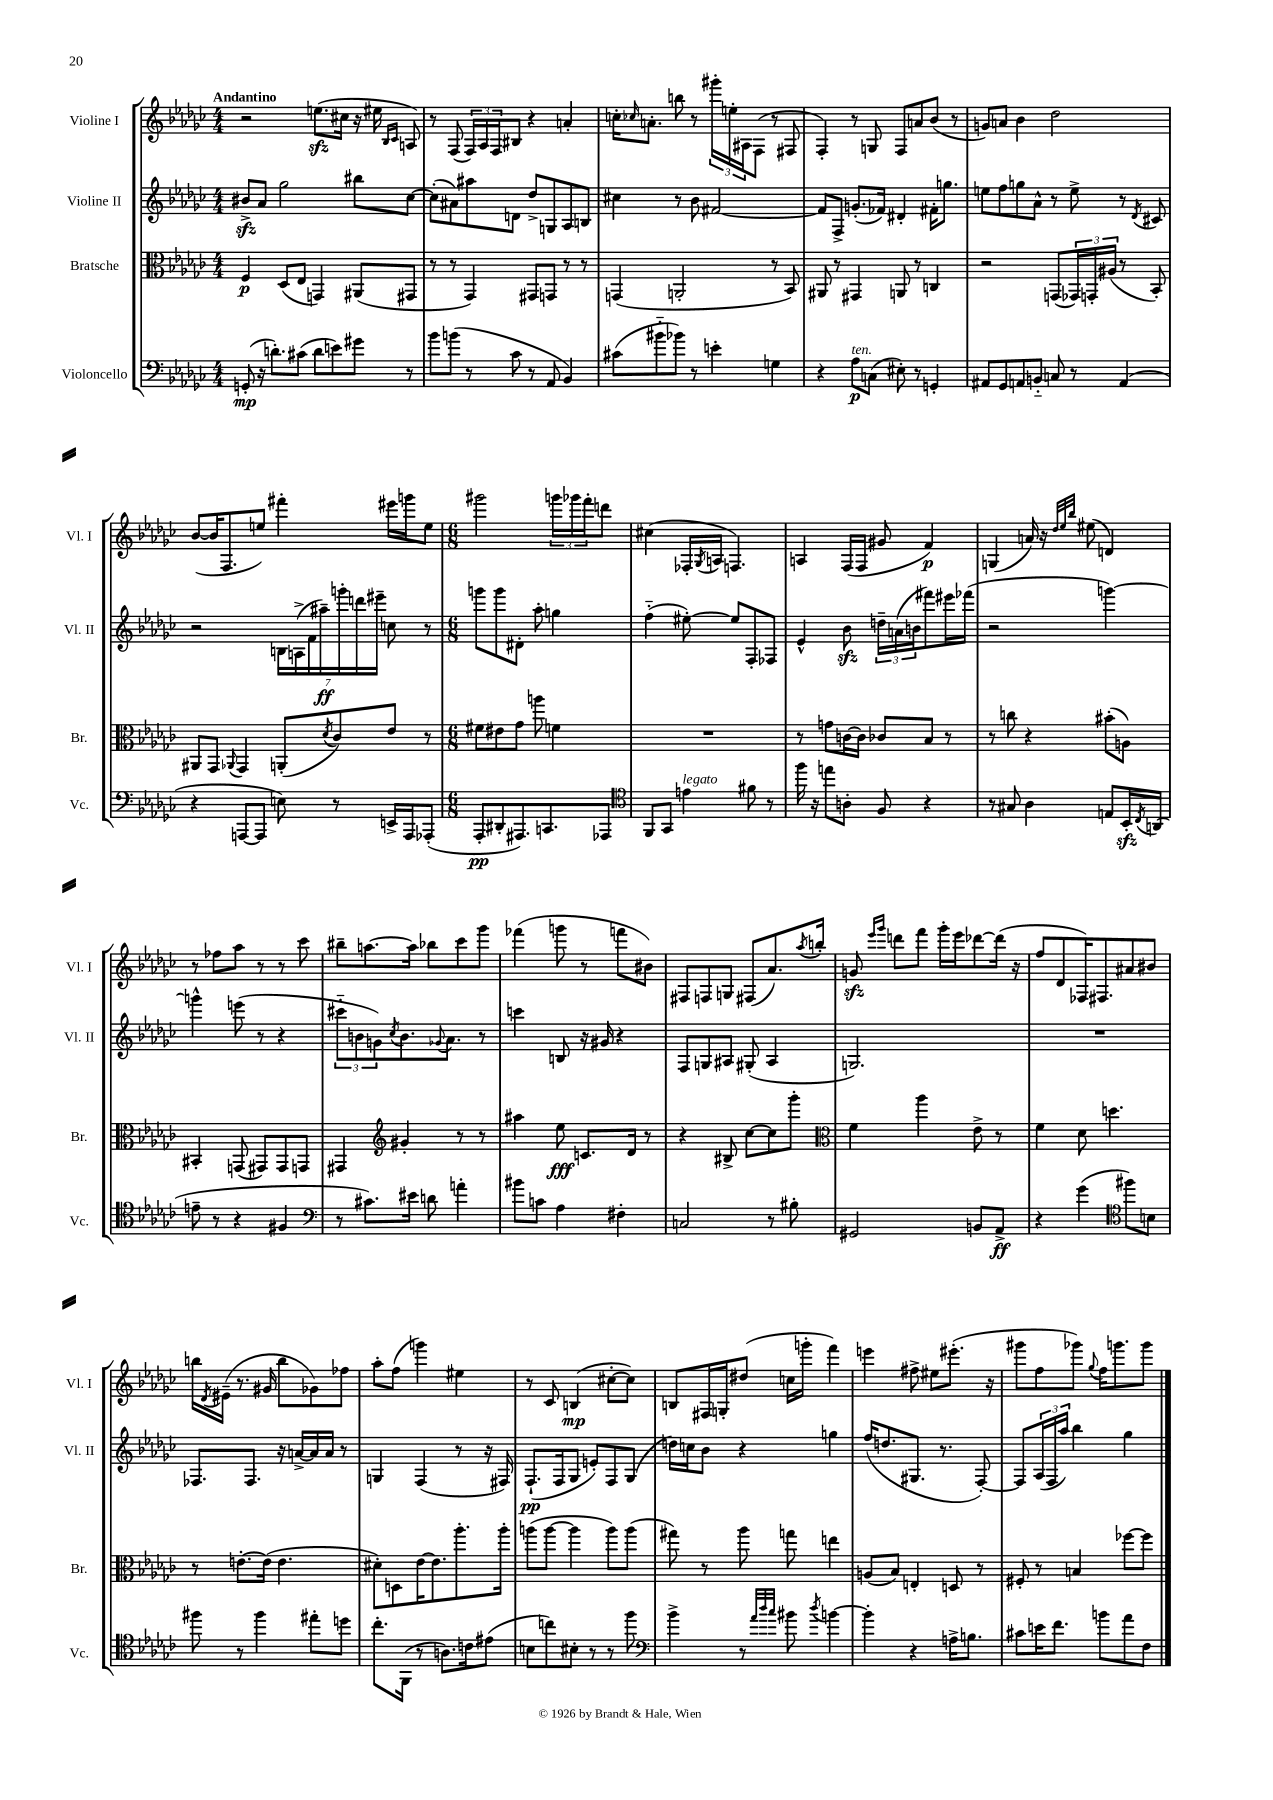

**kern	**dynam	**kern	**dynam	**kern	**dynam	**kern	**dynam
*part4	*part4	*part3	*part3	*part2	*part2	*part1	*part1
*staff4	*staff4	*staff3	*staff3	*staff2	*staff2	*staff1	*staff1
*I"Violoncello	*	*I"Bratsche	*	*I"Violine II	*	*I"Violine I	*
*I'Vc.	*	*I'Br.	*	*I'Vl. II	*	*I'Vl. I	*
*clefF4	*	*clefC3	*	*clefG2	*	*clefG2	*
*k[b-e-a-d-g-c-]	*	*k[b-e-a-d-g-c-]	*	*k[b-e-a-d-g-c-]	*	*k[b-e-a-d-g-c-]	*
*M4/4	*	*M4/4	*	*M4/4	*	*M4/4	*
=1	=1	=1	=1	=1	=1	=1	=1
!	!	!	!	!	!	!LO:TX:a:B:t=Andantino	!
(8GGn'/	mp	4F/	p	8b#Xzz^/L	.	2r	.
16r	.	.	.	8a-/J	.	.	.
8.dn'\L)	.	.	.	.	.	.	.
.	.	(8D-/L	.	2gg-\	.	.	.
(8c#X\J	.	8E-/J	.	.	.	.	.
8d\L	.	4GGn/)	.	.	.	(8.eenzz\L	.
8en\)	.	.	.	.	.	.	.
.	.	.	.	.	.	16cc#X\Jk	.
8g#X\J	.	(8AA#X/L	.	8bb#X\L	.	16r	.
.	.	.	.	.	.	16ee#X\	.
.	.	.	.	.	.	16qqB-/LL	.
.	.	.	.	.	.	16qqc-/JJ	.
8r	.	8GG#X/J	.	[8cc-\J	.	8An/)	.
=2	=2	=2	=2	=2	=2	=2	=2
8b-\L	.	8r	.	(8cc-'\L]	.	8r	.
(8bn\J	.	8r	.	8a#X\)	.	(8F/	.
8r	.	4GG-/)	.	8aa#X\	.	24F/LL)	.
.	.	.	.	.	.	24A-/	.
.	.	.	.	.	.	24F/J	.
8c-\	.	.	.	8dn\J	.	8B#X/J	.
8r	.	8GG#X/L	.	8dd-^/L	.	4r	.
8AA-/	.	8GGn/J	.	8Gn/	.	.	.
4BB-/)	.	8r	.	8A-/	.	4an'/	.
.	.	8r	.	8Bn/J	.	.	.
=3	=3	=3	=3	=3	=3	=3	=3
(8c#X\L	.	(4GGn/	.	4cc#X\	.	16ccn'\KL	.
.	.	.	.	.	.	16qqcc-X/	.
.	.	.	.	.	.	8.an'\J	.
8b#X\	.	.	.	.	.	.	.
8b-X\J)	.	2AAn'/	.	8r	.	8bbn\	.
8r	.	.	.	8b-\	.	8r	.
4en'\	.	.	.	[2f#X/	.	24ggg#X'\LL	.
.	.	.	.	.	.	24een'\	.
.	.	.	.	.	.	24A#X\J	.
.	.	.	.	.	.	(8F\J	.
4Gn\	.	8r	.	.	.	8r	.
.	.	8BB-/)	.	.	.	8F#X/	.
=4	=4	=4	=4	=4	=4	=4	=4
4r	.	8AA#X/	.	8f#/L]	.	4F'/)	.
.	.	8r	.	8F^/J	.	.	.
!LO:TX:a:i:t=ten.	!	!	!	!	!	!	!
8A-\L	p	4GG#X/	.	(8.gn'/L	.	8r	.
(8Cn\J	.	.	.	.	.	8Gn/	.
.	.	.	.	16f-X/Jk)	.	.	.
8E#X'\)	.	8AAn/	.	4d#X'/	.	8F/L	.
8r	.	8r	.	.	.	8an/	.
4GGn'/	.	4Cn/	.	16f#X'\KL	.	(8b-/J	.
.	.	.	.	8.ggn\J	.	.	.
.	.	.	.	.	.	8r	.
=5	=5	=5	=5	=5	=5	=5	=5
8AA#X/L	.	2r	.	8een\L	.	8gn/L)	.
8GG-/	.	.	.	8ff\	.	8an/J	.
8AAn/	.	.	.	8ggn\	.	4b-\	.
8BBn/J	.	.	.	8a-^^\J	.	.	.
8Cn/	.	(8GGn/L	.	8r	.	2dd-\	.
8r	.	24GG-X/L)	.	8ee^\	.	.	.
.	.	24GGn'/	.	.	.	.	.
.	.	(24A#X/JJ	.	.	.	.	.
(4AA/	.	8r	.	8r	.	.	.
.	.	.	.	8qd-/	.	.	.
.	.	8BB-'/)	.	8c#X/	.	.	.
!!LO:LB:g=z
=6	=6	=6	=6	=6	=6	=6	=6
4r	.	8AA#X/L	.	2r	.	([8b-/L	.
.	.	8GG-/J	.	.	.	16b-/K]	.
.	.	.	.	.	.	8.F/	.
.	.	8qqAA-X/	.	.	.	.	.
[8AAAn/L	.	4GG-/	.	.	.	.	.
8AAA/J]	.	.	.	.	.	8een/J)	.
8En\)	.	(8AAn'/L	.	28Bn\LL	.	4fff#X'\	.
.	.	.	.	(28An^\	.	.	.
.	.	.	.	28f\	.	.	.
.	.	.	.	28aa#X~\)	ff	.	.
.	.	8qd-/	.	.	.	.	.
8r	.	8c-/)	.	.	.	.	.
.	.	.	.	28gggn'\	.	.	.
.	.	.	.	28dddn\	.	.	.
.	.	.	.	28eee#X~\JJ	.	.	.
16EEn^/LL	.	8e-/J	.	8ccn\	.	16eee#X\LL	.
16AAA/J	.	.	.	.	.	16gggn\J	.
(8AAA-X'/J	.	8r	.	8r	.	8ee\J	.
=7	=7	=7	=7	=7	=7	=7	=7
*M6/8	*	*M6/8	*	*M6/8	*	*M6/8	*
8AAA-'/L	pp	8f#X\L	.	8gggn\L	.	2ggg#X\	.
8DD#X'/	.	8e#X\	.	8ggg\	.	.	.
8.AAA#X/)	.	8g-\J	.	8d#X'\J	.	.	.
.	.	8aan\	.	8aa-'\	.	.	.
8.CCn/	.	.	.	.	.	.	.
.	.	4fn\	.	4ggn\	.	24gggn\LL	.
.	.	.	.	.	.	24ggg-X\	.
.	.	.	.	.	.	24fff'\J	.
8AAA-X/J	.	.	.	.	.	8dddn\J	.
=8	=8	=8	=8	=8	=8	=8	=8
*clefC4	*	*	*	*	*	*	*
8FF/L	.	2.r	.	(4ff\	.	(4cc#X\	.
8GG-/J	.	.	.	.	.	.	.
!LO:TX:a:i:t=legato	!	!	!	!	!	!	!
4en\	.	.	.	[8ee#X'\)	.	16F-X'/LL	.
.	.	.	.	.	.	8qG-/	.
.	.	.	.	.	.	16An/JJ	.
.	.	.	.	8ee#/L]	.	4.Fn/)	.
8f#X\	.	.	.	8F'/	.	.	.
8r	.	.	.	8F-X/J	.	.	.
=9	=9	=9	=9	=9	=9	=9	=9
16ff\	.	8r	.	4e-^^/	.	4An/	.
16r	.	.	.	.	.	.	.
8een\L	.	8gn\L	.	.	.	.	.
8An'\J	.	[16cn\L	.	8b-zz\	.	(16F/LL	.
.	.	16c\JJ]	.	.	.	16F/JJ	.
8F/	.	8c-X/L	.	24ddn~\LL	.	8g#X/	.
.	.	.	.	(24an\	.	.	.
.	.	.	.	24bn\J	.	.	.
4r	.	8B-/J	.	8fff#X\)	.	4f/)	p
.	.	8r	.	16eee#X\L	.	.	.
.	.	.	.	(16fff-X\JJ	.	.	.
=10	=10	=10	=10	=10	=10	=10	=10
8r	.	8r	.	2r	.	(4Gn/	.
8G#X/	.	8ccn\	.	.	.	.	.
4A-\	.	4r	.	.	.	16an/)	.
.	.	.	.	.	.	16r	.
.	.	.	.	.	.	32qqdd-/LLL	.
.	.	.	.	.	.	32qqee-/	.
.	.	.	.	.	.	32qqbb-/JJJ	.
.	.	.	.	.	.	(8ee#X\	.
8En/L	.	(8b#X'\L	.	[4gggn\)	.	4dn/)	.
16BB-zz'/L	.	8An\J)	.	.	.	.	.
8qC-/	.	.	.	.	.	.	.
(16AAn/JJ	.	.	.	.	.	.	.
!!LO:LB:g=z
=11	=11	=11	=11	=11	=11	=11	=11
8en~\	.	4BB#X'/	.	4gggn^^\]	.	8r	.
8r	.	.	.	.	.	8ff-X\L	.
4r	.	(8GGn/	.	(8eeen\	.	8aa-\J	.
.	.	8GG#X/L)	.	8r	.	8r	.
4F#X/	.	8GG#/	.	4r	.	8r	.
.	.	8GGn/J	.	.	.	8ccc-\	.
=12	=12	=12	=12	=12	=12	=12	=12
*clefF4	*	*	*	*	*	*	*
8r	.	4GG#X/	.	12ccc#X\L	.	8bb#X~\L	.
.	.	.	.	12bn\	.	.	.
8.c#X\L)	.	.	.	.	.	[8.aan\	.
.	.	.	.	12gn\)	.	.	.
*	*	*clefG2	*	*	*	*	*
.	.	.	.	8qcc-/	.	.	.
.	.	4g#X'/	.	8.b\	.	.	.
16e#X\Jk	.	.	.	.	.	16aa\Jk]	.
8dn\	.	.	.	.	.	8bb-X\L	.
.	.	.	.	8qqg-X/	.	.	.
.	.	.	.	8.a-\J	.	.	.
4an'\	.	8r	.	.	.	8ccc-\	.
.	.	8r	.	8r	.	8ggg-\J	.
=13	=13	=13	=13	=13	=13	=13	=13
8b#X\L	.	4aa#X\	.	4cccn\	.	(4fff-X\	.
8cn\J	.	.	.	.	.	.	.
4A-\	.	8ee-\	fff	8Bn/	.	8gggn\	.
.	.	8.cn/L	.	16r	.	8r	.
.	.	.	.	16g#X/	.	.	.
4F#X'\	.	.	.	4r	.	8fffn\L	.
.	.	16d-/Jk	.	.	.	.	.
.	.	8r	.	.	.	8b#X\J)	.
=14	=14	=14	=14	=14	=14	=14	=14
2Cn/	.	4r	.	8F/L	.	8F#X/L	.
.	.	.	.	8Gn/	.	8Fn/	.
.	.	8B#X^/	.	8A#X/J	.	8Gn/J	.
.	.	[8cc-\L	.	(8G#X'/	.	(8F#X/L	.
8r	.	8cc-\]	.	4A#/	.	8.a-/)	.
8B#X'\	.	8ggg-'\J	.	.	.	.	.
.	.	.	.	.	.	8qaa-/	.
.	.	.	.	.	.	16bbn'/Jk	.
=15	=15	=15	=15	=15	=15	=15	=15
*	*	*clefC3	*	*	*	*	*
2GG#X/	.	4f\	.	2.Gn/)	.	8gnzz/	.
.	.	.	.	.	.	16qqeee-/LL	.
.	.	.	.	.	.	16qqggg-/JJ	.
.	.	.	.	.	.	8dddn\L	.
.	.	4aa-\	.	.	.	8fff\J	.
.	.	.	.	.	.	16ggg-'\LL	.
.	.	.	.	.	.	16eee-\J	.
8BBn/L	.	8e-^\	.	.	.	[8ddd-X\	.
8AA-^/J	ff	8r	.	.	.	(16ddd-\Jk]	.
.	.	.	.	.	.	16r	.
=16	=16	=16	=16	=16	=16	=16	=16
4r	.	4f\	.	2.r	.	8ff/L	.
.	.	.	.	.	.	8d-/	.
(4g-\	.	8d-\	.	.	.	16F-X/K)	.
.	.	.	.	.	.	8.F#X/	.
.	.	4.ddn\	.	.	.	.	.
*clefC4	*	*	*	*	*	*	*
8ff#X\L)	.	.	.	.	.	8a#X/	.
8Bn\J	.	.	.	.	.	8b#X/J	.
!!LO:LB:g=z
=17	=17	=17	=17	=17	=17	=17	=17
8ff#X\	.	8r	.	8.F-X/L	.	16bbn\LL	.
.	.	.	.	.	.	8qd-/	.
.	.	.	.	.	.	(16e#X~\JJ	.
8r	.	[8.en'\L	.	.	.	8.r	.
.	.	.	.	8.F-/J	.	.	.
4ff#\	.	.	.	.	.	.	.
.	.	(16e\Jk]	.	.	.	16g#X/	.
.	.	4.e\	.	16r	.	8bb\L	.
.	.	.	.	[16an^/LL	.	.	.
8ee#X'\L	.	.	.	16a/]	.	8g-X\)	.
.	.	.	.	16a/JJ	.	.	.
8ddn\J	.	.	.	8r	.	8ff-X\J	.
=18	=18	=18	=18	=18	=18	=18	=18
8.cc-'\L	.	8d#X'\L)	.	4Gn/	.	8aa-'\L	.
.	.	8Dn\	.	.	.	(8ff\J	.
(16FF\Jk	.	.	.	.	.	.	.
8r	.	[16e-\K	.	(4F/	.	4gggn\)	.
.	.	8.e-\]	.	.	.	.	.
8.An\L)	.	.	.	.	.	.	.
.	.	8.aa-'\	.	8r	.	4ee#X\	.
16cn\k	.	.	.	.	.	.	.
(8e#X\J	.	.	.	16r	.	.	.
.	.	16aa-'\Jk	.	16F#X/)	.	.	.
=19	=19	=19	=19	=19	=19	=19	=19
8Bn\L	.	(8aan\L	.	(8.F`/L	pp	8r	.
8ccn\)	.	[8aa\J	.	.	.	8c-/	.
.	.	.	.	16F/k	.	.	.
8B#X'\J	.	4aa\]	.	8G-/J	.	(4Bn/	mp
8r	.	.	.	8en'/L)	.	.	.
8r	.	8aa\L)	.	8F/	.	[8cc#X'\L	.
8ff\	.	(8aa\J	.	(8G-/J	.	8cc#\J])	.
=20	=20	=20	=20	=20	=20	=20	=20
*clefF4	*	*	*	*	*	*	*
4b-^\	.	8gg#X\)	.	16ddn\LL)	.	8Bn/L	.
.	.	.	.	16ccn\J	.	.	.
.	.	8r	.	8b-\J	.	16F#X/L	.
.	.	.	.	.	.	16Gn'/J	.
8r	.	8aa-\	.	4r	.	(8dd#X/J	.
32qqa-/LLL	.	.	.	.	.	.	.
32qqdd-/	.	.	.	.	.	.	.
32qqcc-/JJJ	.	.	.	.	.	.	.
8b#X\	.	8ggn\	.	.	.	16ccn\LL	.
.	.	.	.	.	.	16gggn'\JJ	.
8qdd-/	.	.	.	.	.	.	.
[4bn\	.	4een\	.	4ggn\	.	4fff\)	.
=21	=21	=21	=21	=21	=21	=21	=21
4b'\]	.	(8An/L	.	(16ff/KL	.	4eeen\	.
.	.	.	.	8.ddn/	.	.	.
.	.	8B-/J)	.	.	.	.	.
4r	.	4En'/	.	8.G#X/J	.	8ff#X^\	.
.	.	.	.	.	.	8ee#X\L	.
.	.	.	.	8.r	.	.	.
16An^\KL	.	8Dn/	.	.	.	(8.eee#X'\J	.
8.Bn\J	.	.	.	.	.	.	.
.	.	8r	.	[8F'/)	.	.	.
.	.	.	.	.	.	16r	.
=22	=22	=22	=22	=22	=22	=22	=22
8c#X\L	.	8F#X'/	.	8F/L]	.	8ggg#X\L	.
16en\K	.	8r	.	(24A-/L	.	8ff\	.
.	.	.	.	24F/	.	.	.
8.f\J	.	.	.	.	.	.	.
.	.	.	.	24aa-/JJ)	.	.	.
.	.	4Bn/	.	4bb-\	.	8ggg-X\J)	.
.	.	.	.	.	.	8qqgg-/	.
8bn\L	.	.	.	.	.	16ff\KL	.
.	.	.	.	.	.	8.gggn\	.
8a-\	.	[8ff-X\L	.	4gg-\	.	.	.
8F\J	.	8ff-\J]	.	.	.	8ggg\J	.
==	==	==	==	==	==	==	==
*-	*-	*-	*-	*-	*-	*-	*-
